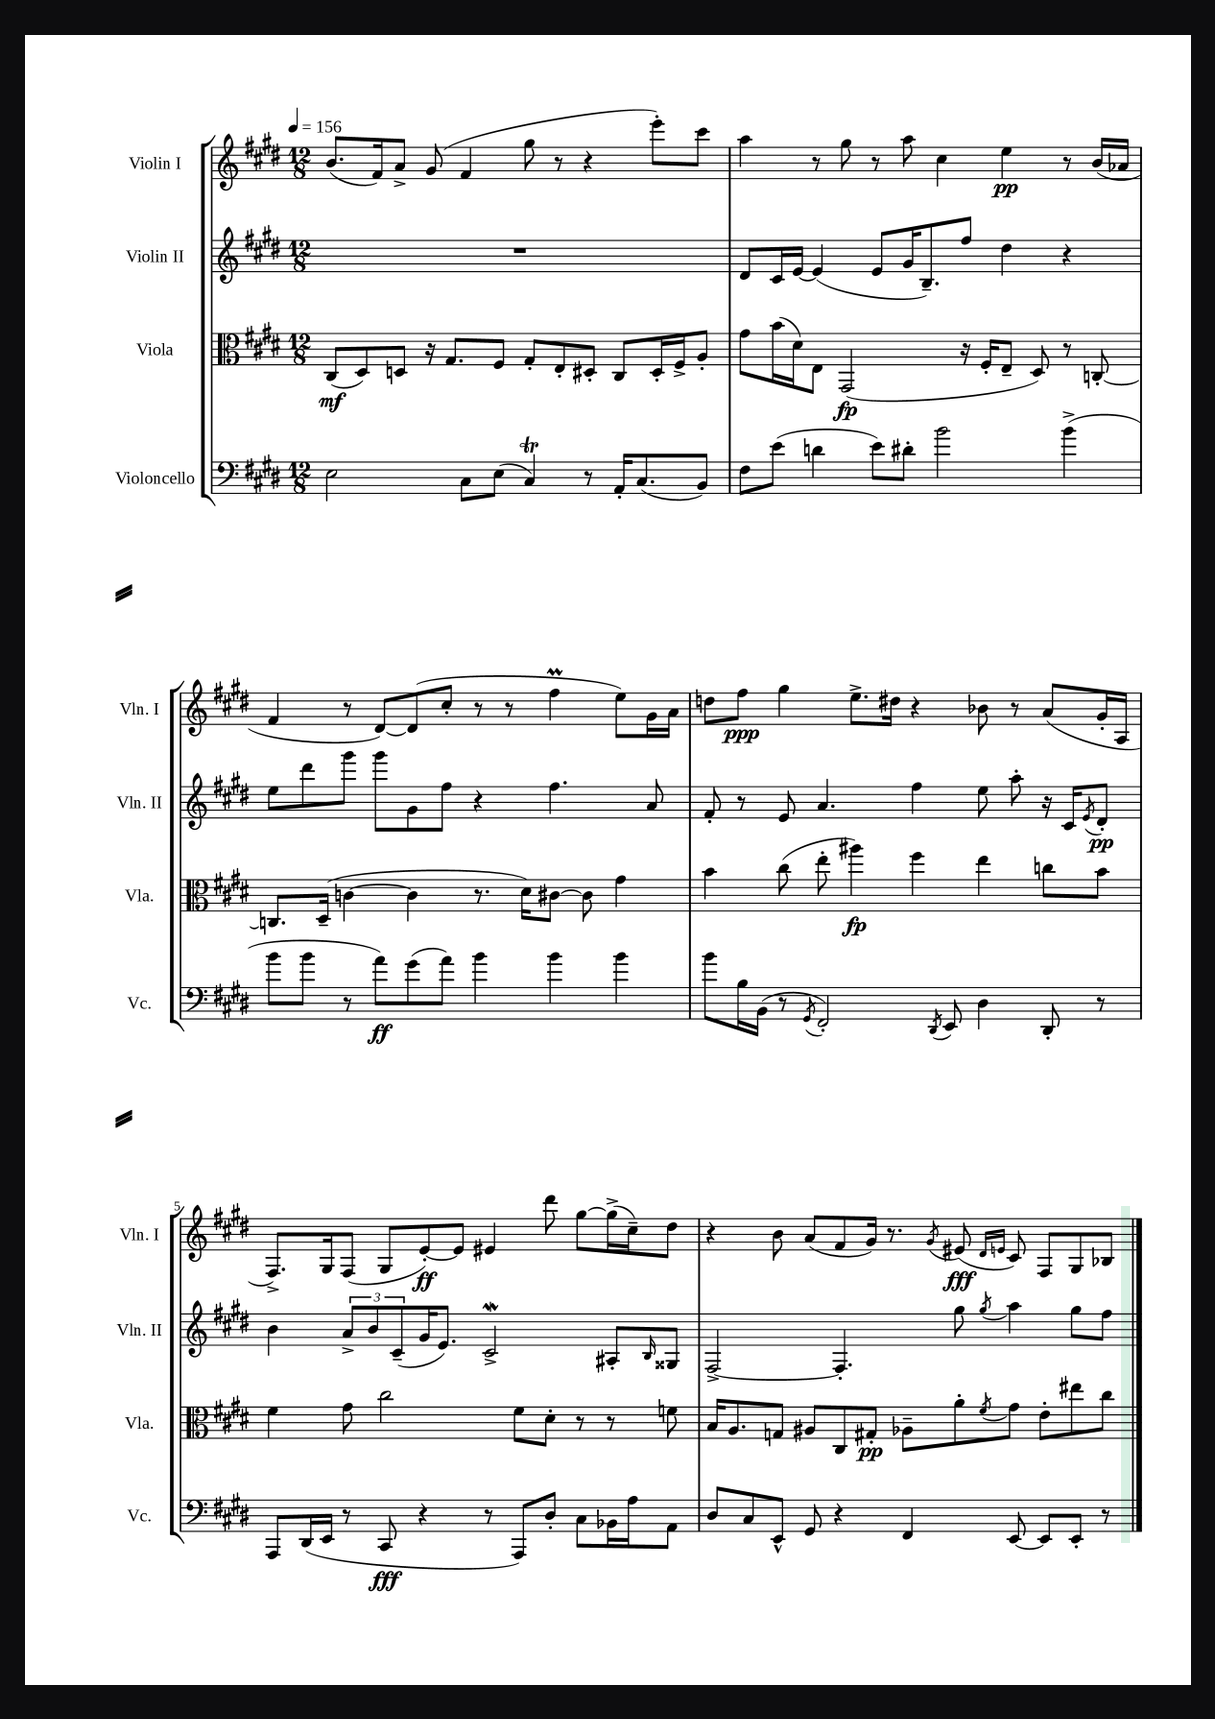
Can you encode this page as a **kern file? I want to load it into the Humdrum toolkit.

**kern	**kern	**kern	**kern
*staff4	*staff3	*staff2	*staff1
*clefF4	*clefC3	*clefG2	*clefG2
*k[f#c#g#d#]	*k[f#c#g#d#]	*k[f#c#g#d#]	*k[f#c#g#d#]
*M12/8	*M12/8	*M12/8	*M12/8
*MM156	*MM156	*MM156	*MM156
2E	(8C#	1.r	(8.b
.	8D#)	.	.
.	.	.	16f#)
.	8D	.	8a^
.	16r	.	(8g#
.	8.G#	.	.
8C#	.	.	4f#
(8E	8F#	.	.
4C#)	8G#'	.	8gg#
.	8E'	.	8r
8r	8D#'	.	4r
16AA'	8C#	.	.
(8.C#	.	.	.
.	16D#'	.	8eee')
.	16F#^	.	.
8BB)	8A'	.	8ccc#
=	=	=	=
8F#	8g#	8d#	4aa
(8e	(16b	16c#	.
.	16d#)	[16e	.
4d	8E	(4e]	8r
.	(2GG#	.	8gg#
8e)	.	8e	8r
8d#'	.	16g#	8aa
.	.	8.B~)	.
2b	.	.	4cc#
.	16r	8ff#	.
.	16F#'	.	.
.	8E~	4dd#	4ee
.	8D#)	.	.
(4b^	8r	4r	8r
.	[8C'	.	(16b
.	.	.	16a-
=	=	=	=
8b	8.C]	8ee	4f#
8b	.	8ddd#	.
.	(16D#~	.	.
8r	[4c	8ggg#	8r
8a)	.	8ggg#	[8d#)
(8g#	4c]	8g#	(8d#]
8a)	.	8ff#	8cc#'
4b	8.r	4r	8r
.	.	.	8r
.	16d#)	.	.
4b	[8c#	4.ff#	4ff#
.	8c#]	.	.
4b	4g#	.	8ee)
.	.	8a	16g#
.	.	.	16a
=	=	=	=
8b	4b	8f#'	8dd
16B	.	8r	8ff#
(16BB	.	.	.
8r	(8cc#	8e	4gg#
8qGG#	.	.	.
2FF#')	8ee'	4.a	.
.	4aa#)	.	8.ee^
.	.	.	16dd#
.	4ff#	4ff#	4r
8qDD#	.	.	.
8EE	.	.	.
4D#	4ee	8ee	8b-
.	.	8aa'	8r
8DD#'	8cc	16r	(8a
.	.	16c#	.
.	.	8qe	.
8r	8b	8d#'	16g#'
.	.	.	16A
=	=	=	=
8AAA	4f#	4b	8.F#^)
(16DD#	.	.	.
16EE	.	.	16G#
8r	8g#	12a^	(8F#
.	.	12b	.
8CC#	2cc#	.	8G#
.	.	(12c#~	.
4r	.	16g#	[8e')
.	.	8.e)	.
.	.	.	8e]
8r	.	2c#^	4e#
8AAA)	8f#	.	.
8D#'	8d#'	.	8ddd#
8C#	8r	.	[8gg#
16BB-	8r	8A#'	(16gg#^]
16A	.	.	16cc#~)
.	.	16qqB	.
8AA	8f	8G##	8dd#
=	=	=	=
8D#	16B	[2F#^	4r
.	8.A	.	.
8C#	.	.	.
8EE^^	8G	.	8b
8GG#	8A#	.	(8a
4r	8C#	4.F#']	8f#
.	8G#'	.	16g#)
.	.	.	8.r
4FF#	8A-~	.	.
.	.	.	8qg#
.	8a'	8gg#	(8e#
.	.	.	16qqd#
.	8qf#	8qgg#	16qqe
[8EE	8g#	4aa	8c#)
8EE]	8e'	.	8F#
8EE'	8ee#	8gg#	8G#
8r	8cc#	8ff#	8B-
==	==	==	==
*-	*-	*-	*-
